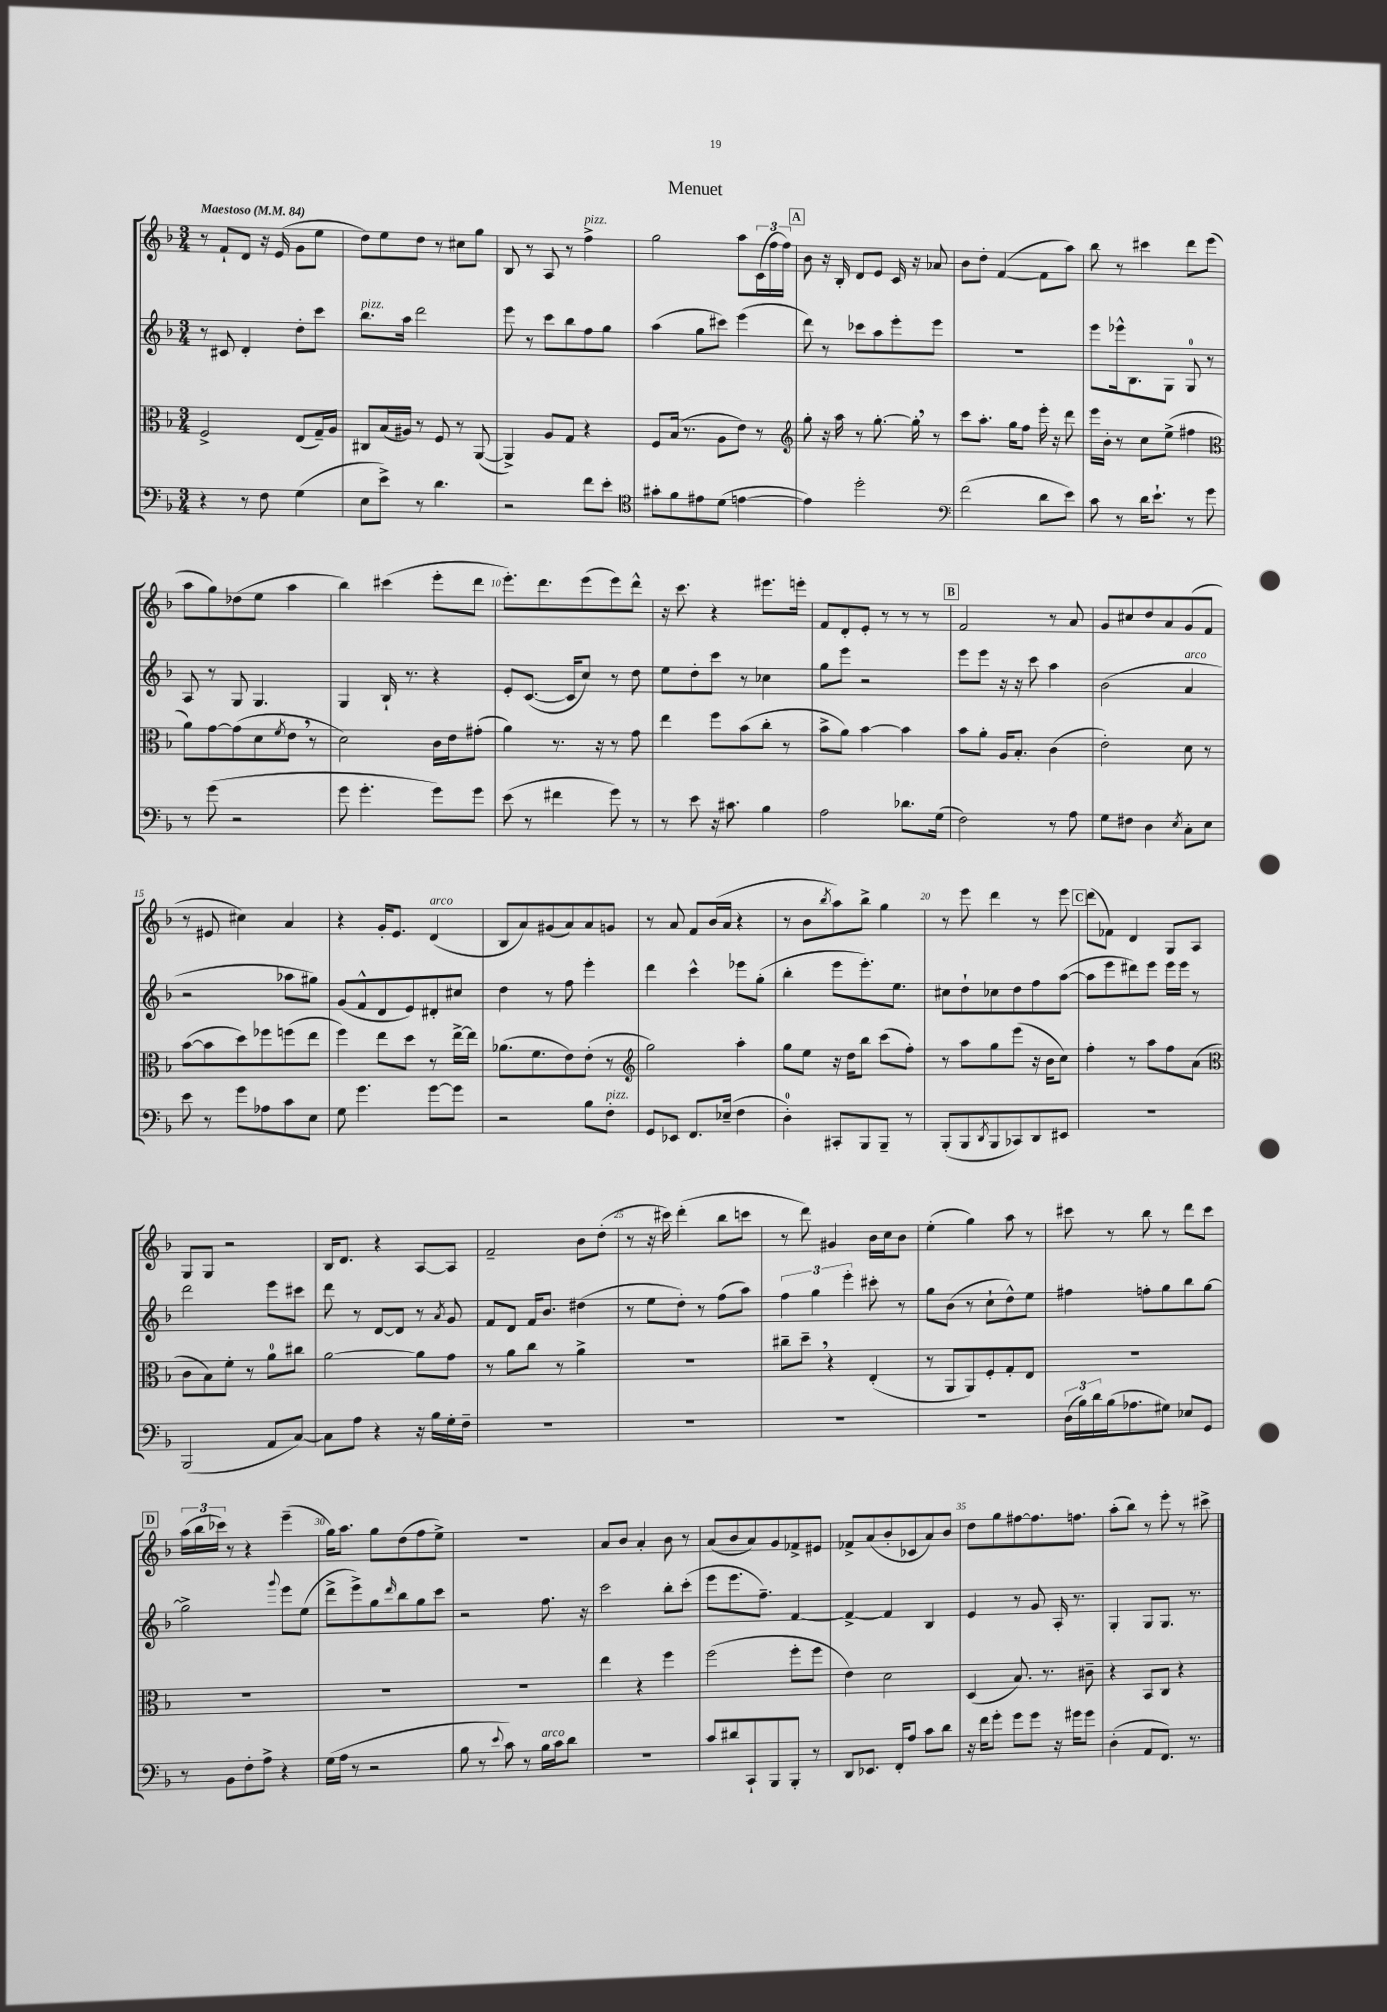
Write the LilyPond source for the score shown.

\header { title = "Menuet" }
<<
\new StaffGroup <<
\new Staff = "s0" {
    \clef treble \key f \major \numericTimeSignature \time 3/4 \tempo "Maestoso" 4 = 84
    r8 f'8-! d'8 r16 e'16( g'8 e''8 |
    d''8) e''8 d''8 r8 cis''8 g''8 |
    bes8 r8 a8 r8 f''4->^\markup { \italic "pizz." } |
    g''2 a''8 \tuplet 3/2 { c'16( f''16 f''16) } |
    \mark \markup { \box "A" } bes'8 r16 bes16-. d'8 e'8 c'16 r16 aes'8 |
    bes'8 d''8-. f'4~( f'8 a''8) |
    bes''8 r8 cis'''4 d'''8 e'''8( |
    a''8 g''8) des''8( e''8 a''4 |
    bes''4) cis'''4( e'''8-. d'''8 |
    e'''8.-.) d'''8. e'''8( e'''8) d'''8-^ |
    r16 c'''8. r4 eis'''8. e'''16-. |
    f'8 d'8-. e'8-. r8 r8 r8 |
    \mark \markup { \box "B" } f'2 r8 a'8 |
    g'8 cis''8 d''8 a'8 g'8( f'8 |
    r8 eis'8 cis''4) a'4 |
    r4 g'16-. e'8. d'4^\markup { \italic "arco" }( |
    bes8 a'8) gis'8( a'8) a'8 g'8 |
    r8 a'8 f'8 bes'16( a'16 r4 |
    r8 bes'8 \acciaccatura { bes''8 } a''8) bes''8-> g''4 |
    r8 e'''8 d'''4 r8 e'''8 |
    \mark \markup { \box "C" } d'''8( fes'8) d'4 g8 a8 |
    g8 g8 r2 |
    bes16 d'8. r4 a8~ a8 |
    f'2-- bes'8 d''8-.( |
    r8 r16 cis'''16) d'''4-.( bes''8 c'''8 |
    r8 d'''8) gis'4 bes'16 c''16 bes'8 |
    e''4-.( g''4) a''8 r8 |
    cis'''8 r8 bes''8 r8 d'''8 cis'''8 |
    \mark \markup { \box "D" } \tuplet 3/2 { a''16( bes''16 ces'''16) } r8 r4 e'''4--( |
    g''16) a''8. g''8 d''8( f''8 e''8->) |
    R2. |
    a'8 bes'8 a'4-. bes'8 r8 |
    a'8( bes'8 a'8) g'8 fes'8-> eis'8 |
    fes'8-> a'8( bes'8-. ces'8 a'8) bes'8 |
    d''8 g''8 fis''8~ fis''8. f''8. |
    a''8-.( bes''8) r8 e'''8-. r8 cis'''8-> \bar "|." |
}
\new Staff = "s1" {
    \clef treble \key f \major \numericTimeSignature \time 3/4
    r8 cis'8 d'4-. d''8-. c'''8 |
    bes''8.^\markup { \italic "pizz." } a''16 d'''2 |
    e'''8 r8 c'''8 bes''8 f''8 g''8 |
    a''4( g''8 cis'''8) e'''4( |
    \mark \markup { \box "A" } d'''8) r8 ces'''8 a''8 e'''8-. e'''8 |
    R2. |
    e'''8 ees'''16-^ bes8. g8 g8-0 r8 |
    a8 r8 g8 g4. |
    g4 bes16-! r8. r4 |
    e'8-. c'8.~( c'16 c''8) r8 d''8 |
    e''8 d''8-. c'''8 r8 ces''4 |
    g''8 e'''8 r2 |
    \mark \markup { \box "B" } e'''8 e'''8 r16 r16 c'''8 a''4 |
    bes'2( a'4^\markup { \italic "arco" } |
    r2 aes''8 gis''8) |
    g'8( f'8-^ d'8 e'8) dis'8-. cis''8 |
    d''4 r8 f''8 e'''4-. |
    d'''4 c'''4-^ ees'''8 g''8-.( |
    bes''4-. e'''8 e'''8.-.) e''8. |
    cis''8 d''8-! ces''8 d''8 f''8 a''8~( |
    \mark \markup { \box "C" } a''8 e'''8 dis'''8) e'''8 e'''16 e'''16 r8 |
    d'''2 e'''8 cis'''8 |
    d'''8 r8 d'8~ d'8 r8 \acciaccatura { a'8 } g'8 |
    f'8 d'8 f'16 bes'8. dis''4( |
    r8 e''8 d''8-.) r8 f''8( a''8) |
    \tuplet 3/2 { f''4 g''4 e'''4-. } cis'''8-. r8 |
    g''8 bes'8( r8 c''8-! d''8-^) e''8 |
    fis''4 f''8-. g''8 bes''8 g''8~ |
    \mark \markup { \box "D" } g''2-> \appoggiatura { g'''8 } e'''8 e''8( |
    d'''8-> e'''8->) g''8 \grace { d'''16 } bes''8 g''8 c'''8 |
    r2 f''8. r16 |
    c'''2 bes''8-. c'''8-.( |
    e'''8 e'''8. f''8.--) f'4~ |
    f'4~-> f'4 bes4 |
    e'4 r8 g'8 a16-. r8. |
    g4-. g8 g8. r8. \bar "|." |
}
\new Staff = "s2" {
    \clef alto \key f \major \numericTimeSignature \time 3/4
    f2-> e8( g16--) a16 |
    cis8 bes16( ais16) r8 f8 r8 a,8~( |
    a,4->) a8 g8 r4 |
    f8 bes16( r8. a8 e'8) r8 |
    \mark \markup { \box "A" } \clef treble g''8-. r16 a''16 r8 g''8.~-. g''16-. \breathe r8 |
    c'''8 a''8.-. g''16 f''8 e'''16-. r16 d'''8 |
    e'''16 bes'16-. r8 c''8 e''8->( fis''4 |
    \clef alto a'8) g'8~ g'8( d'8 \acciaccatura { f'8 } e'8 \breathe r8 |
    d'2) c'16 e'16 gis'8-.( |
    a'4) r8. r16 r8 g'8 |
    e''4 f''8 bes'8( c''8-. r8 |
    bes'8-> a'8) bes'4~ bes'4 |
    \mark \markup { \box "B" } bes'8 a'8-. a16 bes8.-. c'4( |
    e'2-.) d'8 r8 |
    bes'8~( bes'8 d''8) fes''8 f''8( e''8 |
    f''4) e''8 d''8 r8 e''16~-> e''16 |
    aes'8.( f'8. e'8) e'8-.( r8 |
    \clef treble g''2) a''4-. |
    g''8 e''8 r16 d''16 bes''8 c'''8( f''8-.) |
    r8 a''8 g''8 e'''8( r16 bes'16 c''8) |
    \mark \markup { \box "C" } f''4-. r8 a''8 f''8 a'8( |
    \clef alto c'8 bes8) f'8-. r8 a'8-0 cis''8 |
    a'2~ a'8 g'8 |
    r8 a'8 c''8 r8 a'4-> |
    R2. |
    cis''8-- d''8-- \breathe r4 e4-.( |
    r8 a,8 a,8) f8-. g8-. e8 |
    R2. |
    \mark \markup { \box "D" } R2. |
    R2. |
    R2. |
    e''4 r4 f''4 |
    f''2( f''8-. f''8 |
    e'4) d'2 |
    d4( bes8.) r8. cis'8-- |
    r4 bes,8 c8 r4 \bar "|." |
}
\new Staff = "s3" {
    \clef bass \key f \major \numericTimeSignature \time 3/4
    r4 r8 f8 g4( |
    e8 e'8->) r8 d'4. |
    r2 f'8 e'8-. |
    \clef tenor gis'8-. f'8 eis'8 d'8( e'4~ |
    \mark \markup { \box "A" } e'4) d''2-. |
    \clef bass f'2( d'8 e'8) |
    c'8 r8 d'16 e'8.-! r8 g'8 |
    r8 g'8( r2 |
    g'8 g'4.-. g'8) g'8 |
    e'8( r8 fis'4 g'8) r8 |
    r8 e'8 r16 cis'8. bes4 |
    a2 des'8. g16( |
    \mark \markup { \box "B" } f2) r8 a8 |
    g8 fis8 d4 \acciaccatura { e8 } c8-. e8 |
    e'8 r8 g'8 aes8 c'8 e8 |
    g8 g'4. g'8~ g'8 |
    r2 bes8 f8-.^\markup { \italic "pizz." } |
    g,8 ees,8 f,8. ees16--( f4 |
    d4-0-.) cis,8-. bes,,8 bes,,8-- r8 |
    bes,,8-.( bes,,8 \acciaccatura { d,8 } bes,,8 ces,8) d,8 eis,8 |
    \mark \markup { \box "C" } R2. |
    bes,,2( a,8 c8~) |
    c8 a8 r4 r16 bes16 g16-. f16-- |
    R2. |
    R2. |
    R2. |
    R2. |
    \tuplet 3/2 { d16( bes16) d'16 } bes16( aes8. gis8) ees8 g,8 |
    \mark \markup { \box "D" } r8 bes,8 f8-. a8-> r4 |
    g16( a16 r8 r2 |
    bes8 r8 \appoggiatura { e'8 } c'8) r8 bes16^\markup { \italic "arco" } c'16 d'8 |
    R2. |
    c'8 dis'8 c,8-! bes,,8 bes,,8-. r8 |
    d,8 ees,8. f,16-. a8 c'8 d'8 |
    r16 f'16 g'8-. g'8 g'8 r16 gis'16 gis'8 |
    d4-.( a,8 f,8.) r8. \bar "|." |
}
>>
>>
\layout { \context { \Score \override BarNumber.break-visibility = ##(#f #t #t) barNumberVisibility = #(every-nth-bar-number-visible 5) } }
